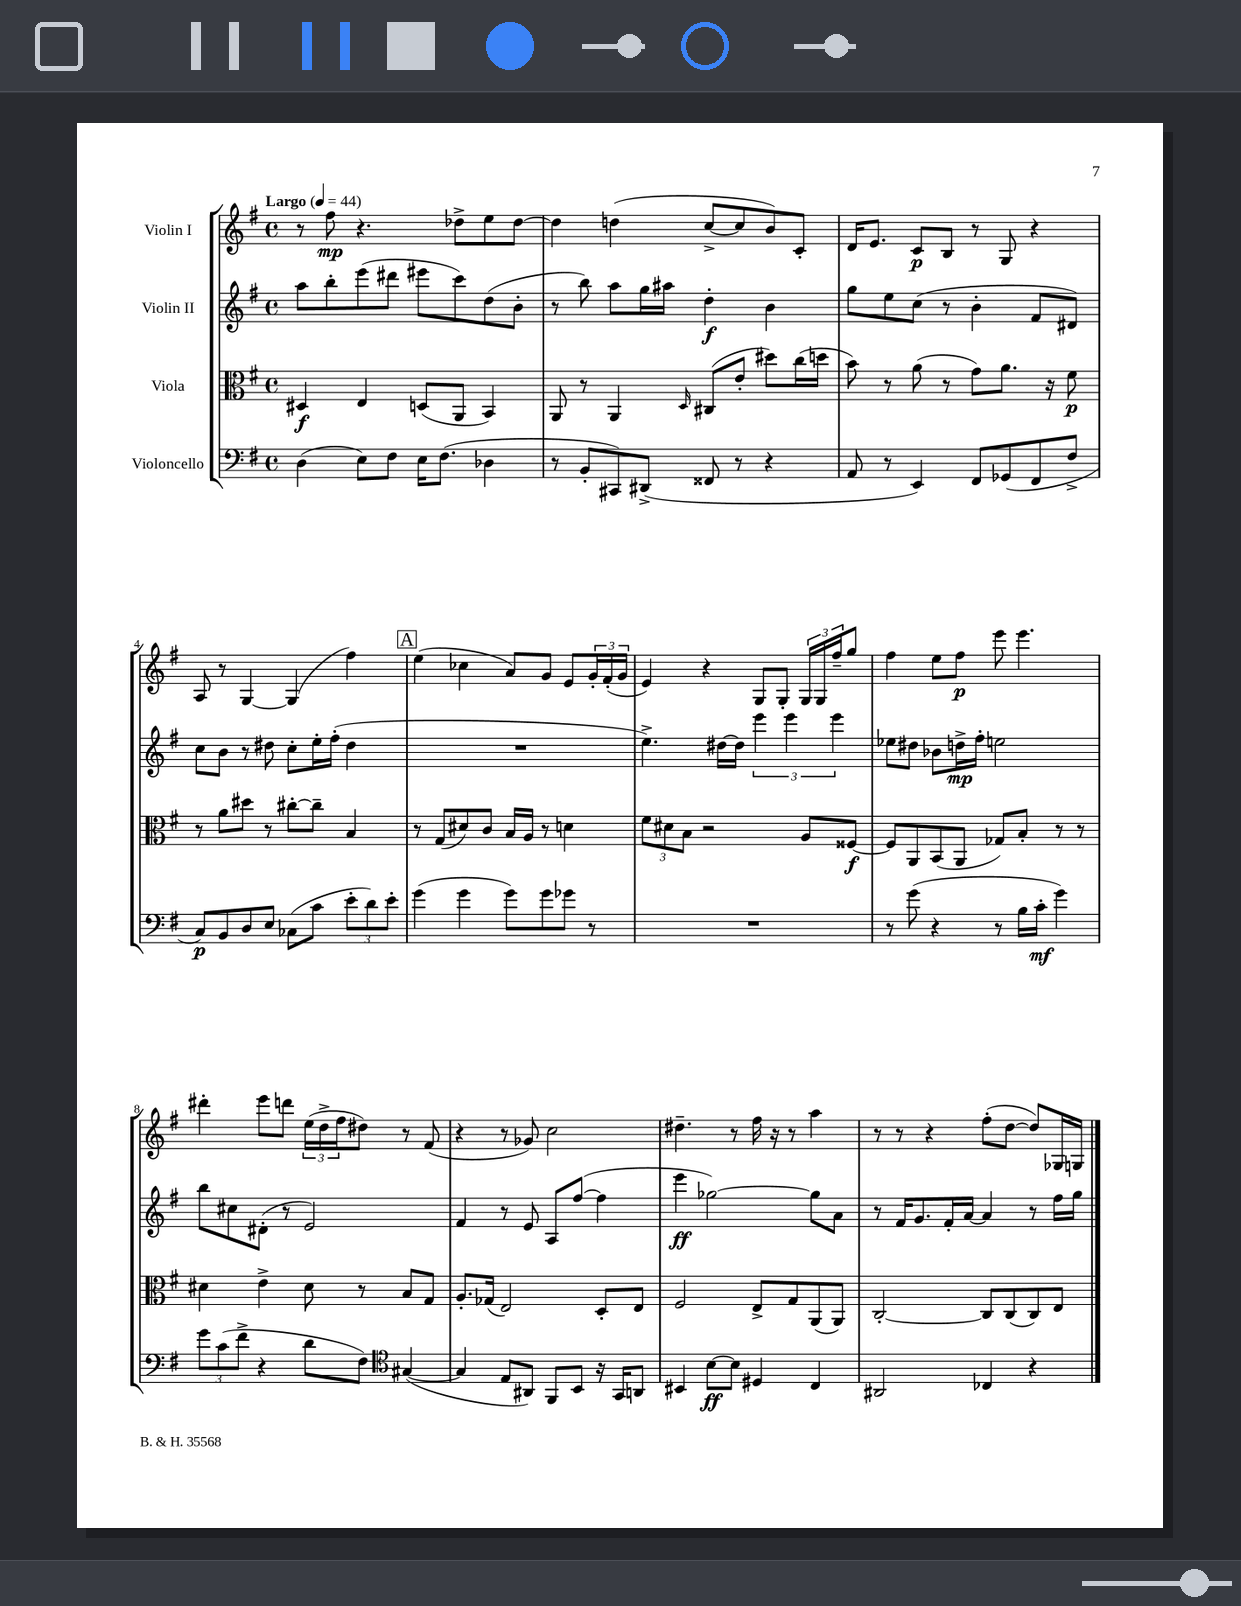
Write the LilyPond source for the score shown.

<<
\new StaffGroup <<
\new Staff = "s0" \with { instrumentName = "Violin I" } {
    \clef treble \key g \major \defaultTimeSignature \time 4/4 \tempo "Largo" 4 = 44
    r8 fis''8\mp r4. des''8-> e''8 des''8~ |
    des''4 d''4( c''8~-> c''8 b'8) c'8-. |
    d'16 e'8. c'8\p b8 r8 g8 r4 |
    a8 r8 g4~ g4( fis''4) |
    \mark \markup { \box "A" } e''4( ces''4 a'8) g'8 e'8 \tuplet 3/2 { g'16-. fis'16-.( g'16 } |
    e'4) r4 g8 g8-. \tuplet 3/2 { g16 g16 fis''16-- } g''8 |
    fis''4 e''8 fis''8\p e'''8 e'''4. |
    dis'''4-. e'''8 d'''8 \tuplet 3/2 { e''16( d''16-> fis''16 } dis''8) r8 fis'8( |
    r4 r8 ges'8) c''2 |
    dis''4.-- r8 fis''16 r16 r8 a''4 |
    r8 r8 r4 fis''8-.( d''8~ d''8) ges16 g16 \bar "|." |
}
\new Staff = "s1" \with { instrumentName = "Violin II" } {
    \clef treble \key g \major \defaultTimeSignature \time 4/4
    a''8 b''8-. e'''8( dis'''8 eis'''8 c'''8) d''8( b'8-. |
    r8 b''8) a''8 g''16 ais''16 d''4-.\f b'4 |
    g''8 e''8 c''8( r8 b'4-. fis'8 dis'8) |
    c''8 b'8 r8 dis''8 c''8-. e''16-. fis''16-.( dis''4 |
    \mark \markup { \box "A" } R1 |
    e''4.->) dis''16~ dis''16 \tuplet 3/2 { e'''4 e'''4 e'''4 } |
    ees''8 dis''8 bes'8 d''16->\mp fis''16-. e''2 |
    b''8 cis''8 dis'8-.( r8 e'2) |
    fis'4 r8 e'8 a8 fis''8~( fis''4 |
    e'''4\ff ges''2~) ges''8 a'8 |
    r8 fis'16 g'8. fis'16-. a'16~ a'4 r8 fis''16 g''16 \bar "|." |
}
\new Staff = "s2" \with { instrumentName = "Viola" } {
    \clef alto \key g \major \defaultTimeSignature \time 4/4
    dis4\f e4 d8( a,8 b,4) |
    a,8 r8 a,4 \grace { d16 } cis8( e'8-. dis''8) c''16( d''16 |
    b'8) r8 a'8( r8 g'8) a'8. r16 fis'8\p |
    r8 a'8 dis''8 r8 cis''8~-. cis''8-- b4 |
    \mark \markup { \box "A" } r8 g8( dis'8) c'8 b16 a16 r8 d'4 |
    \tuplet 3/2 { fis'8 dis'8 b8 } r2 a8 fisis8~\f |
    fisis8 a,8 b,8( a,8 ges8) b8-. r8 r8 |
    dis'4 e'4-> dis'8 r8 b8 g8 |
    a8.-. ges16( e2) d8-. e8 |
    fis2 e8-> g8 a,8( a,8) |
    c2~-. c8 c8( c8) e8 \bar "|." |
}
\new Staff = "s3" \with { instrumentName = "Violoncello" } {
    \clef bass \key g \major \defaultTimeSignature \time 4/4
    d4( e8) fis8 e16 fis8.( des4 |
    r8 b,8-. cis,8) dis,8->( fisis,8 r8 r4 |
    a,8 r8 e,4) fis,8 ges,8( fis,8 fis8-> |
    c8\p) b,8 d8 e8 ces8( c'8 \tuplet 3/2 { e'8-. d'8) e'8-. } |
    \mark \markup { \box "A" } g'4( g'4 g'8) g'8 ges'8 r8 |
    R1 |
    r8 g'8( r4 r8 b16 c'16-.\mf g'4) |
    \tuplet 3/2 { g'8 c'8( fis'8-> } r4 d'8 fis8) \clef tenor gis4~( |
    gis4 e8 ais,8) fis,8 b,8 r16 g,16 a,8 |
    bis,4 b8~\ff b8 dis4 c4 |
    ais,2 ces4 r4 \bar "|." |
}
>>
>>
